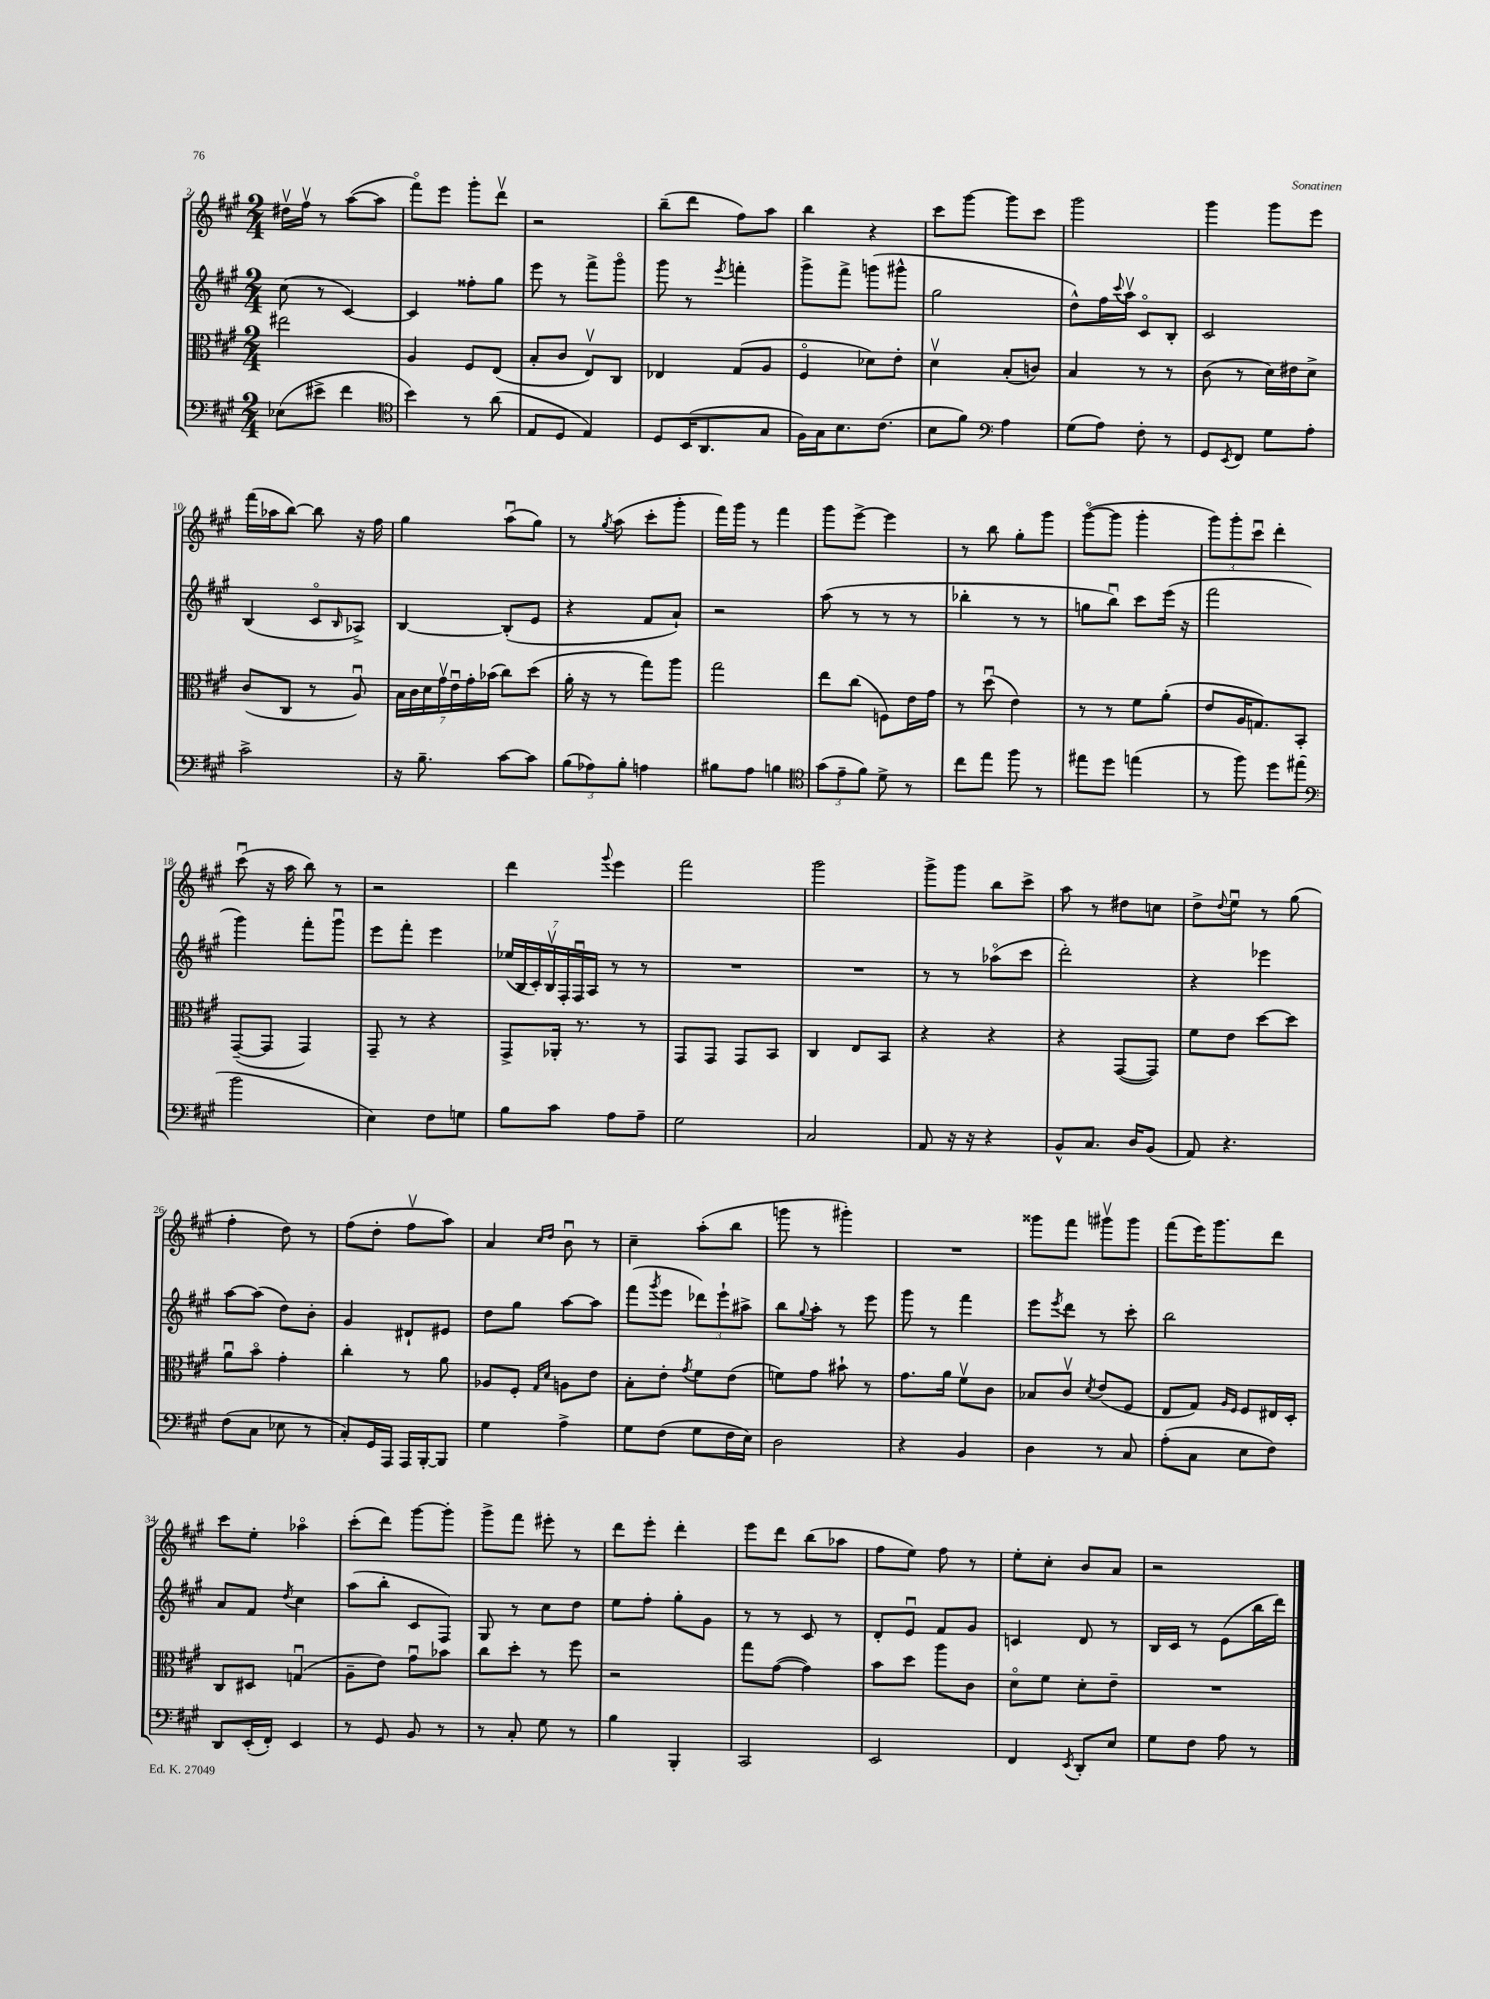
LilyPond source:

<<
\new StaffGroup <<
\new Staff = "s0" {
    \clef treble \key a \major \numericTimeSignature \time 2/4
    dis''16\upbow fis''16\upbow r8 a''8~( a''8 |
    fis'''8\flageolet) e'''8 gis'''8-. d'''8\upbow |
    r2 |
    b''8--( d'''8 fis''8) a''8 |
    b''4 r4 |
    cis'''8 gis'''8~ gis'''8 cis'''8 |
    gis'''2 |
    gis'''4 gis'''8 e'''8 |
    fis'''16( aes''16 b''8~) b''8 r16 fis''16 |
    gis''4 a''8\downbow( gis''8) |
    r8 \acciaccatura { gis''8 } a''8( cis'''8-. gis'''8-. |
    fis'''16) gis'''16 r8 fis'''4 |
    gis'''8 e'''8~-> e'''4 |
    r8 b''8 gis''8-. gis'''8 |
    gis'''8~\flageolet( gis'''8 gis'''4-. |
    \tuplet 3/2 { gis'''8) gis'''8-. cis'''8\downbow } d'''4-. |
    cis'''8\downbow( r16 a''16 b''8) r8 |
    r2 |
    d'''4 \appoggiatura { gis'''8 } e'''4 |
    fis'''2 |
    gis'''2 |
    gis'''8-> gis'''8 b''8 cis'''8-> |
    a''8 r8 dis''8 c''8 |
    d''8-> \appoggiatura { d''8 } e''8\downbow r8 gis''8( |
    fis''4-. d''8) r8 |
    fis''8( d''8-. fis''8\upbow a''8) |
    a'4 \grace { cis''16 d''16 } b'8\downbow r8 |
    cis''4-- a''8-.( b''8 |
    g'''8 r8 gis'''4-.) |
    R2 |
    gisis'''8 fis'''8 gis'''8\upbow gis'''8 |
    fis'''8( e'''16) gis'''8. d'''8 |
    cis'''8 e''8-. aes''4\flageolet |
    cis'''8-.( d'''8) gis'''8~ gis'''8-. |
    gis'''8-> fis'''8 eis'''8-. r8 |
    d'''8 e'''8-. d'''4-. |
    e'''8 d'''8 b''8( aes''8 |
    fis''8 e''8) fis''8 r8 |
    e''8-. cis''8-. b'8 a'8 |
    r2 \bar "|." |
}
\new Staff = "s1" {
    \clef treble \key a \major \numericTimeSignature \time 2/4
    cis''8( r8 cis'4~) |
    cis'4 fisis''8-. gis''8 |
    e'''8 r8 fis'''8-> gis'''8\flageolet |
    gis'''8 r8 \acciaccatura { e'''8 } f'''4-. |
    gis'''8-> fis'''8-> g'''8( gis'''8-^ |
    gis''2 |
    d''8-^) fis''16 \appoggiatura { cis'''8 } a''16\upbow cis'8\flageolet b8-. |
    cis'2 |
    b4( cis'8\flageolet \grace { b16 } aes8->) |
    b4~ b8-.( e'8 |
    r4 fis'8 a'8-!) |
    r2 |
    a''8( r8 r8 r8 |
    bes''4-. r8 r8 |
    g''8 b''8\downbow) cis'''8 e'''16( r16 |
    fis'''2 |
    gis'''4) fis'''8-. gis'''8\downbow |
    e'''8 fis'''8-. e'''4 |
    \tuplet 7/4 { ees''16( b16 cis'16-.) b16\upbow fis16-. fis16\downbow a16 } r8 r8 |
    R2 |
    R2 |
    r8 r8 aes''8\flageolet( cis'''8 |
    d'''2-.) |
    r4 ees'''4 |
    a''8~ a''8( d''8) b'8-. |
    gis'4 dis'8-! eis'8 |
    d''8 gis''8 a''8~ a''8 |
    fis'''8( \acciaccatura { gis'''8 } e'''8 \tuplet 3/2 { des'''8) e'''8-! ais''8-> } |
    b''8 \appoggiatura { gis''8 } a''8-. r8 e'''8 |
    gis'''8 r8 fis'''4 |
    e'''8 \acciaccatura { e'''8 } d'''8 r8 cis'''8-. |
    b''2 |
    a'8 fis'8 \acciaccatura { d''8 } cis''4 |
    a''8( b''8-. cis'8 fis8) |
    gis8 r8 cis''8 d''8 |
    e''8 fis''8-. gis''8-. gis'8 |
    r8 r8 cis'8 r8 |
    d'8-. e'8\downbow fis'8 gis'8 |
    c'4 d'8 r8 |
    b16 cis'16 r8 e'8( b''16 d'''16) \bar "|." |
}
\new Staff = "s2" {
    \clef alto \key a \major \numericTimeSignature \time 2/4
    eis''2 |
    a4 fis8 e8( |
    b8-. cis'8 e8\upbow) cis8 |
    ees4 gis8( a8 |
    fis4\flageolet des'8) e'8-. |
    d'4\upbow b8-.( c'8) |
    b4 r8 r8 |
    cis'8( r8 d'16) eis'16 d'8-> |
    cis'8( cis8 r8 a8\downbow) |
    \tuplet 7/4 { b16 cis'16 d'16 gis'16\upbow e'16\downbow gis'16-. bes'16( } cis''8) d''8( |
    a'16-. r16 r8 gis''8) a''8 |
    gis''2 |
    e''8 cis''8( f8) e'16 gis'16 |
    r8 d''8\downbow( e'4) |
    r8 r8 fis'8 a'8-.( |
    e'8 a16 g8.) b,8-. |
    gis,8~--( gis,8 gis,4) |
    gis,8-- r8 r4 |
    gis,8-> aes,16-. r8. r8 |
    gis,8 gis,8 gis,8 b,8 |
    cis4 e8 b,8 |
    r4 r4 |
    r4 gis,8~( gis,8) |
    fis'8 e'8 d''8~ d''8 |
    a'8\downbow b'8\flageolet gis'4-. |
    cis''4-. r8 a'8 |
    aes8 fis8-. \grace { gis16 d'16 } a8 e'8 |
    b8-. e'8-. \acciaccatura { gis'8 } fis'8 e'8( |
    f'8) gis'8 bis'8-! r8 |
    gis'8. a'16 fis'8\upbow cis'8 |
    bes8 cis'8\upbow \acciaccatura { d'8 } e'8( fis8 |
    e8 gis8) \grace { a16 fis16 } fis8 eis16 d16-. |
    cis8 dis8 g4\downbow( |
    a8-- e'8) gis'8\downbow bes'8 |
    cis''8 d''8-. r8 fis''8 |
    r2 |
    gis''8 gis'8~( gis'4) |
    b'8 d''8 a''8 cis'8 |
    d'8\flageolet fis'8 d'8-. e'8-- |
    R2 \bar "|." |
}
\new Staff = "s3" {
    \clef bass \key a \major \numericTimeSignature \time 2/4
    ees8( eis'8-> fis'4 |
    \clef tenor b'4) r8 a'8( |
    e8 d8 e4) |
    d8 b,16( a,8. gis8 |
    fis16) gis16 b8. cis'8.( |
    b8 fis'8) \clef bass a4 |
    gis8( a8) fis8-. r8 |
    gis,8 \acciaccatura { e,8 } fis,8 gis8 a8-. |
    cis'2-> |
    r16 b8.-- cis'8~ cis'8 |
    \tuplet 3/2 { b8( aes8) b8-. } a4 |
    bis8 a8 b4 |
    \clef tenor \tuplet 3/2 { gis'8( e'8-- fis'8) } d'8-> r8 |
    cis''8 e''8 fis''8 r8 |
    eis''8 d''8 e''4( |
    r8 fis''8) d''8 eis''8( |
    \clef bass b'2 |
    e4) fis8 g8 |
    b8 cis'8 a8 a8-- |
    gis2 |
    cis2 |
    a,8 r16 r16 r4 |
    b,8-^ cis8. d16 b,8( |
    a,8) r4. |
    fis8( cis8 ees8 r8 |
    cis8-.) gis,16 a,,16 a,,16 b,,16~-. b,,8 |
    gis4 a4-> |
    gis8 fis8( gis8 fis16 e16) |
    d2 |
    r4 b,4 |
    d4 r8 cis8 |
    a8-.( cis8 e8 fis8) |
    d,8 e,16-.( fis,16-.) e,4 |
    r8 gis,8 b,8 r8 |
    r8 cis8-. gis8 r8 |
    b4 b,,4-. |
    cis,2 |
    e,2 |
    fis,4 \acciaccatura { e,8 } d,8-. e8 |
    gis8 fis8 a8 r8 \bar "|." |
}
>>
>>
\layout { \context { \Score currentBarNumber = #2 } }
